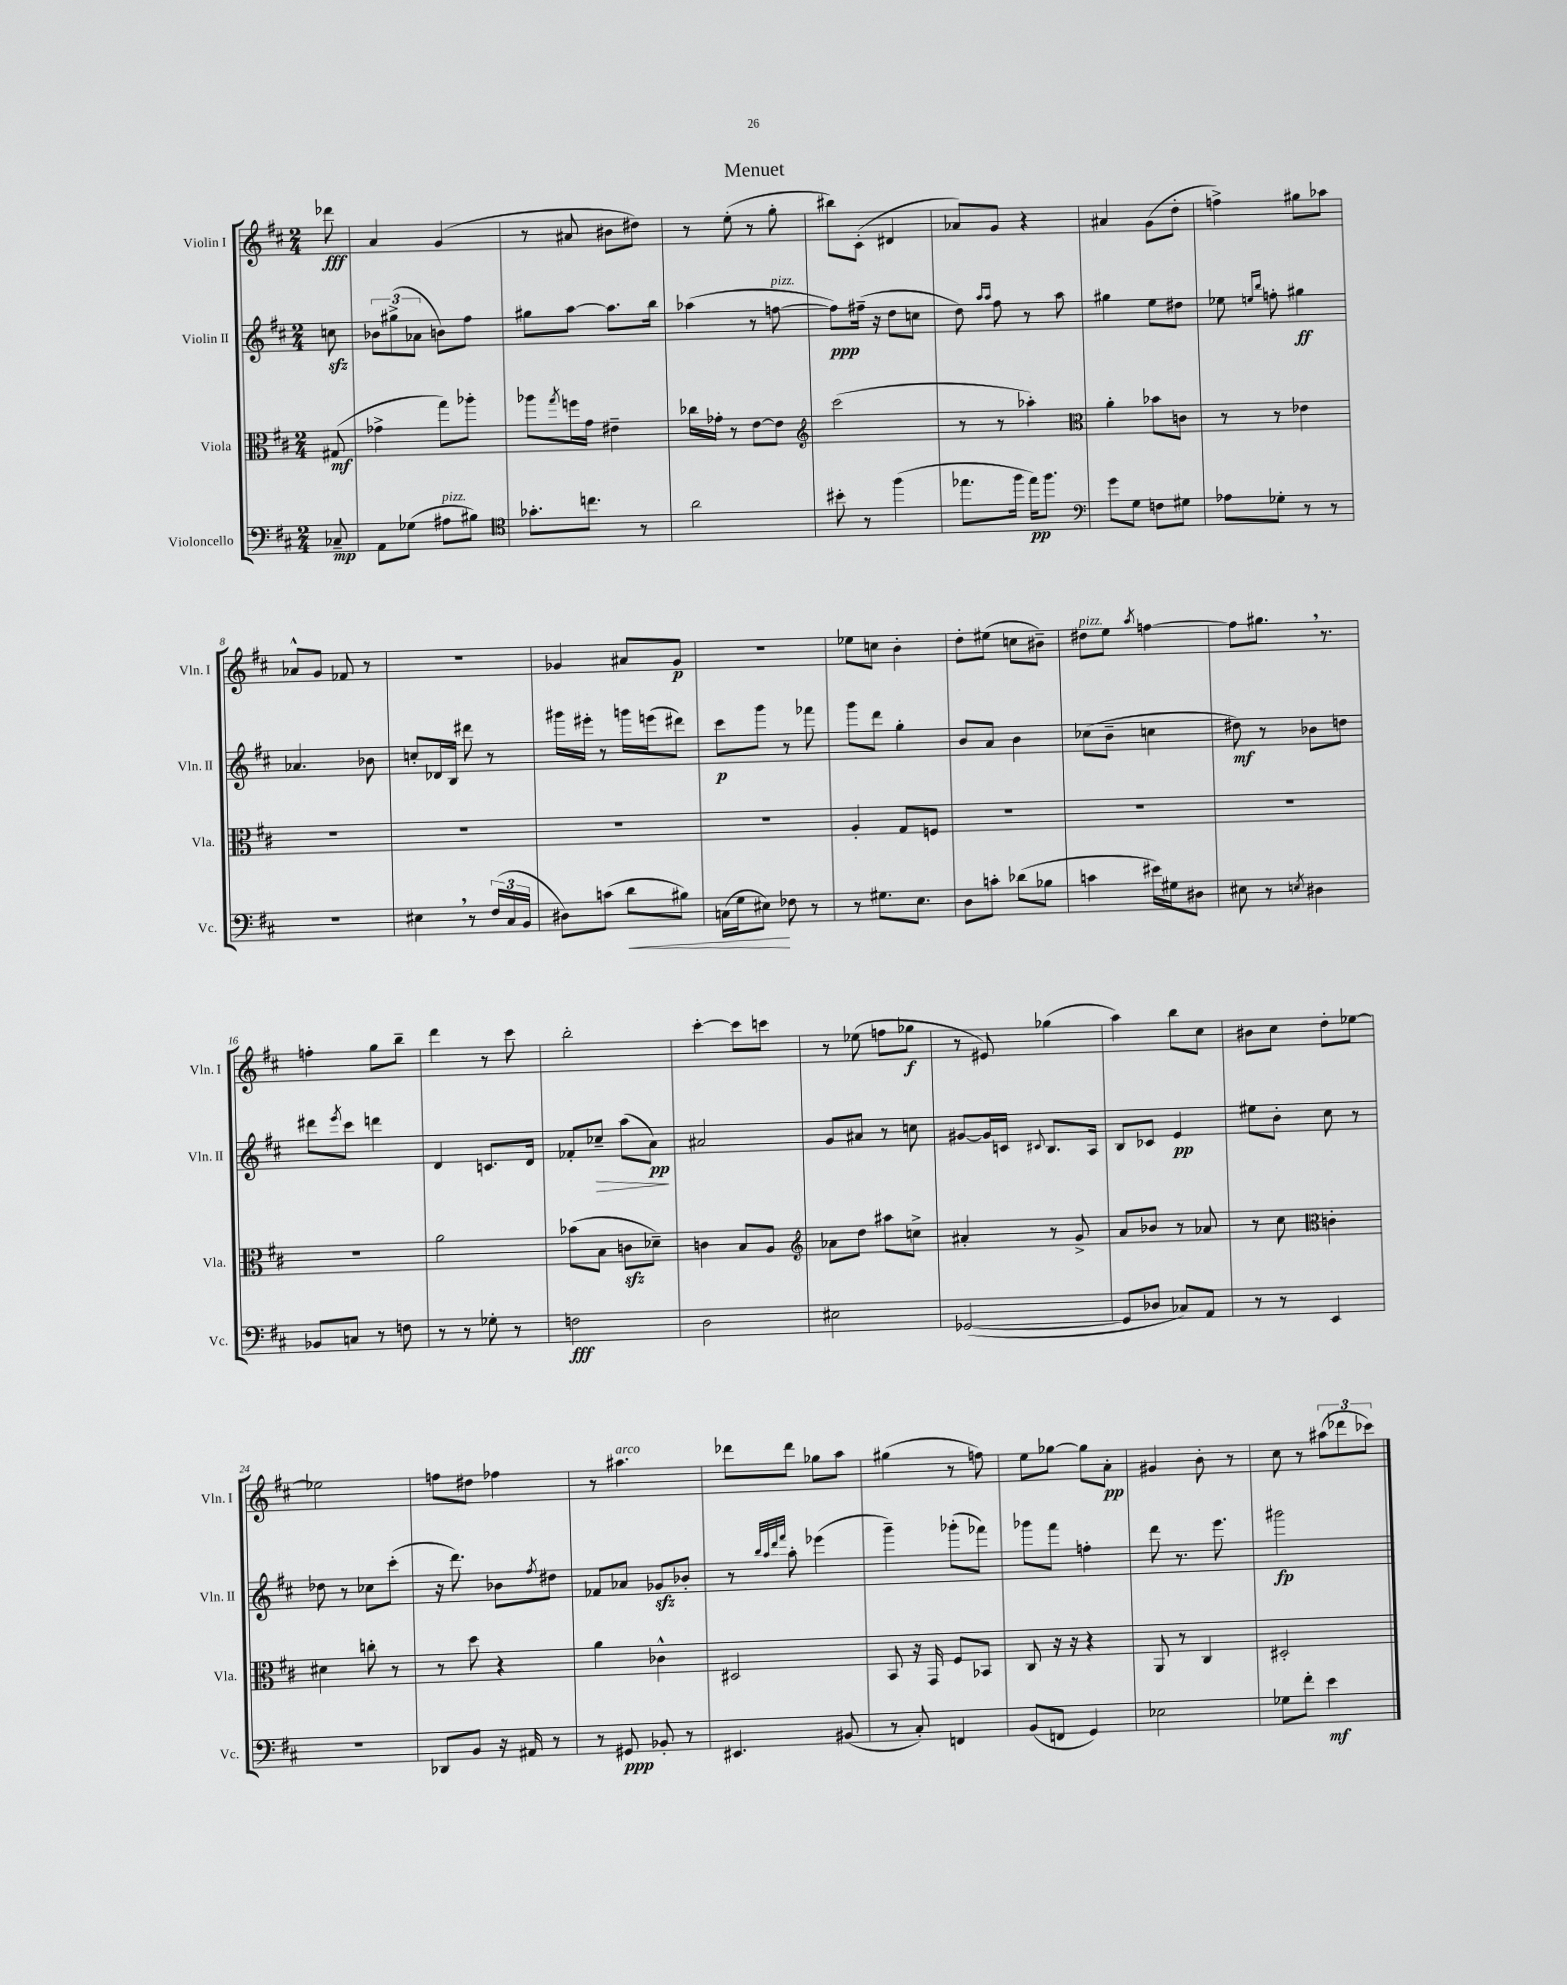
\header { title = "Menuet" }
<<
\new StaffGroup <<
\new Staff = "s0" \with { instrumentName = "Violin I" shortInstrumentName = "Vln. I" } {
    \clef treble \key d \major \numericTimeSignature \time 2/4 \partial 8
    des'''8\fff |
    a'4 g'4( |
    r8 ais'8 bis'8 dis''8) |
    r8 e''8-.( r8 g''8-. |
    bis''8) cis'8-.( dis'4 |
    aes'8) g'8 r4 |
    ais'4 g'8( d''8-. |
    f''4->) gis''8 aes''8 |
    aes'8-^ g'8 fes'8 r8 |
    R2 |
    ges'4 ais'8 ges'8\p |
    r2 |
    ees''8 c''8 b'4-. |
    d''8-. eis''8( c''8 bis'8--) |
    dis''8^\markup { \italic "pizz." } e''8 \acciaccatura { a''8 } f''4~ |
    f''8 gis''8. \breathe r8. |
    f''4-. g''8 b''8-- |
    d'''4 r8 cis'''8 |
    b''2-. |
    cis'''4~-. cis'''8 c'''8 |
    r8 ees''8( f''8 ges''8\f |
    r8 eis'8) ges''4( |
    a''4) b''8 cis''8 |
    bis'8 cis''8 d''8-. ees''8~ |
    ees''2 |
    f''8 dis''8 fes''4 |
    r8 ais''4.^\markup { \italic "arco" } |
    des'''8 des'''8 ges''8 a''8 |
    gis''4( r8 f''8) |
    e''8 ges''8~ ges''8 a'8-.\pp |
    gis'4 b'8-. r8 |
    cis''8 r8 \tuplet 3/2 { ais''8( des'''8 ces'''8) } \bar "|." |
}
\new Staff = "s1" \with { instrumentName = "Violin II" shortInstrumentName = "Vln. II" } {
    \clef treble \key d \major \numericTimeSignature \time 2/4 \partial 8
    c''8\sfz |
    \tuplet 3/2 { bes'8 gis''8->( aes'8 } b'8) fis''8 |
    gis''8 a''8~ a''8. b''16 |
    aes''4( r8 f''8~^\markup { \italic "pizz." } |
    f''8\ppp) fis''16--( r16 d''8 c''8 |
    d''8) \grace { a''16 a''16 } fis''8 r8 a''8 |
    gis''4 e''8 dis''8 |
    ees''8 \grace { e''16 b''16 } f''8-. gis''4\ff |
    aes'4. bes'8 |
    c''8-. des'16 b16 dis'''8 r8 |
    gis'''16 eis'''16-. r8 g'''16 e'''16( dis'''8) |
    cis'''8\p g'''8 r8 fes'''8 |
    g'''8 d'''8 g''4-. |
    b'8 a'8 b'4 |
    ces''8( b'8-- c''4 |
    dis''8\mf) r8 bes'8 d''8 |
    dis'''8 \acciaccatura { e'''8 } cis'''8 d'''4 |
    d'4 c'8. d'16 |
    fes'8-. ces''8--\> a''8( a'8\pp\!) |
    ais'2 |
    g'8 ais'8 r8 c''8 |
    gis'8~ gis'16 c'16 \appoggiatura { cis'8 } b8. a16 |
    b8 ces'8 e'4\pp |
    eis''8 b'8-. cis''8 r8 |
    des''8 r8 ces''8 cis'''8-.( |
    r16 d'''8.) bes'8 \acciaccatura { fis''8 } dis''8 |
    fes'8 aes'8 ges'8\sfz bes'8-. |
    r8 \grace { b''32 a''32 d'''32 fis'''32 } a''8-. ees'''4( |
    g'''4--) ges'''8-.( fes'''8) |
    ges'''8 fis'''8 f''4-. |
    d'''8 r8. e'''8. |
    gis'''2\fp \bar "|." |
}
\new Staff = "s2" \with { instrumentName = "Viola" shortInstrumentName = "Vla." } {
    \clef alto \key d \major \numericTimeSignature \time 2/4 \partial 8
    gis8\mf( |
    ges'4-> g''8) aes''8-. |
    aes''8 \acciaccatura { g''8 } f''16 g'16 eis'4-- |
    ces''16 ges'16-. r8 e'8~ e'8 |
    \clef treble cis'''2( |
    r8 r8 aes''4-.) |
    \clef alto a'4-. bes'8 c'8 |
    r8 r8 ees'4 |
    R2 |
    R2 |
    R2 |
    R2 |
    a4-. g8 f8 |
    R2 |
    R2 |
    R2 |
    R2 |
    a'2 |
    bes'8( b8 c'8\sfz des'8--) |
    c'4 b8 a8 |
    \clef treble aes'8 d''8 ais''8 c''8-> |
    ais'4-. r8 g'8-> |
    a'8 bes'8 r8 aes'8 |
    r8 cis''8 \clef alto c'4-. |
    dis'4 c''8-. r8 |
    r8 d''8 r4 |
    a'4 ces'4-^ |
    dis2 |
    b,8 r16 g,16 fis8 bes,8 |
    cis8 r16 r16 r4 |
    a,8 r8 cis4 |
    dis2-. \bar "|." |
}
\new Staff = "s3" \with { instrumentName = "Violoncello" shortInstrumentName = "Vc." } {
    \clef bass \key d \major \numericTimeSignature \time 2/4 \partial 8
    ces8--\mp |
    a,8 ges8( ais8^\markup { \italic "pizz." } bis8) |
    \clef tenor ges'8.-. c''8. r8 |
    a'2 |
    bis'8-. r8 fis''4( |
    ees''8. fis''16 ees''16\pp) fis''8. |
    \clef bass g'8 g8 f8 gis8 |
    aes8 ges8-. r8 r8 |
    R2 |
    eis4 \breathe r8 \tuplet 3/2 { fis16( cis16 b,16 } |
    dis8) c'8( d'8\< bis8) |
    c16( g16 eis8\!) fes8 r8 |
    r8 gis8. e8. |
    d8 c'8-. des'8( bes8 |
    c'4 eis'16) gis16 dis8 |
    eis8 r8 \acciaccatura { e8 } dis4 |
    bes,8 c8 r8 f8 |
    r8 r8 ges8-. r8 |
    f2\fff |
    d2 |
    eis2 |
    ges,2~( |
    ges,8 des8 ces8) a,8 |
    r8 r8 e,4 |
    R2 |
    des,8 b,8 r16 ais,16 r8 |
    r8 gis,8\ppp bes,8-. r8 |
    eis,4. bis,8( |
    r8 cis8-.) f,4 |
    b,8( f,8 g,4) |
    ees2 |
    ges8 fis'8-. e'4\mf \bar "|." |
}
>>
>>
